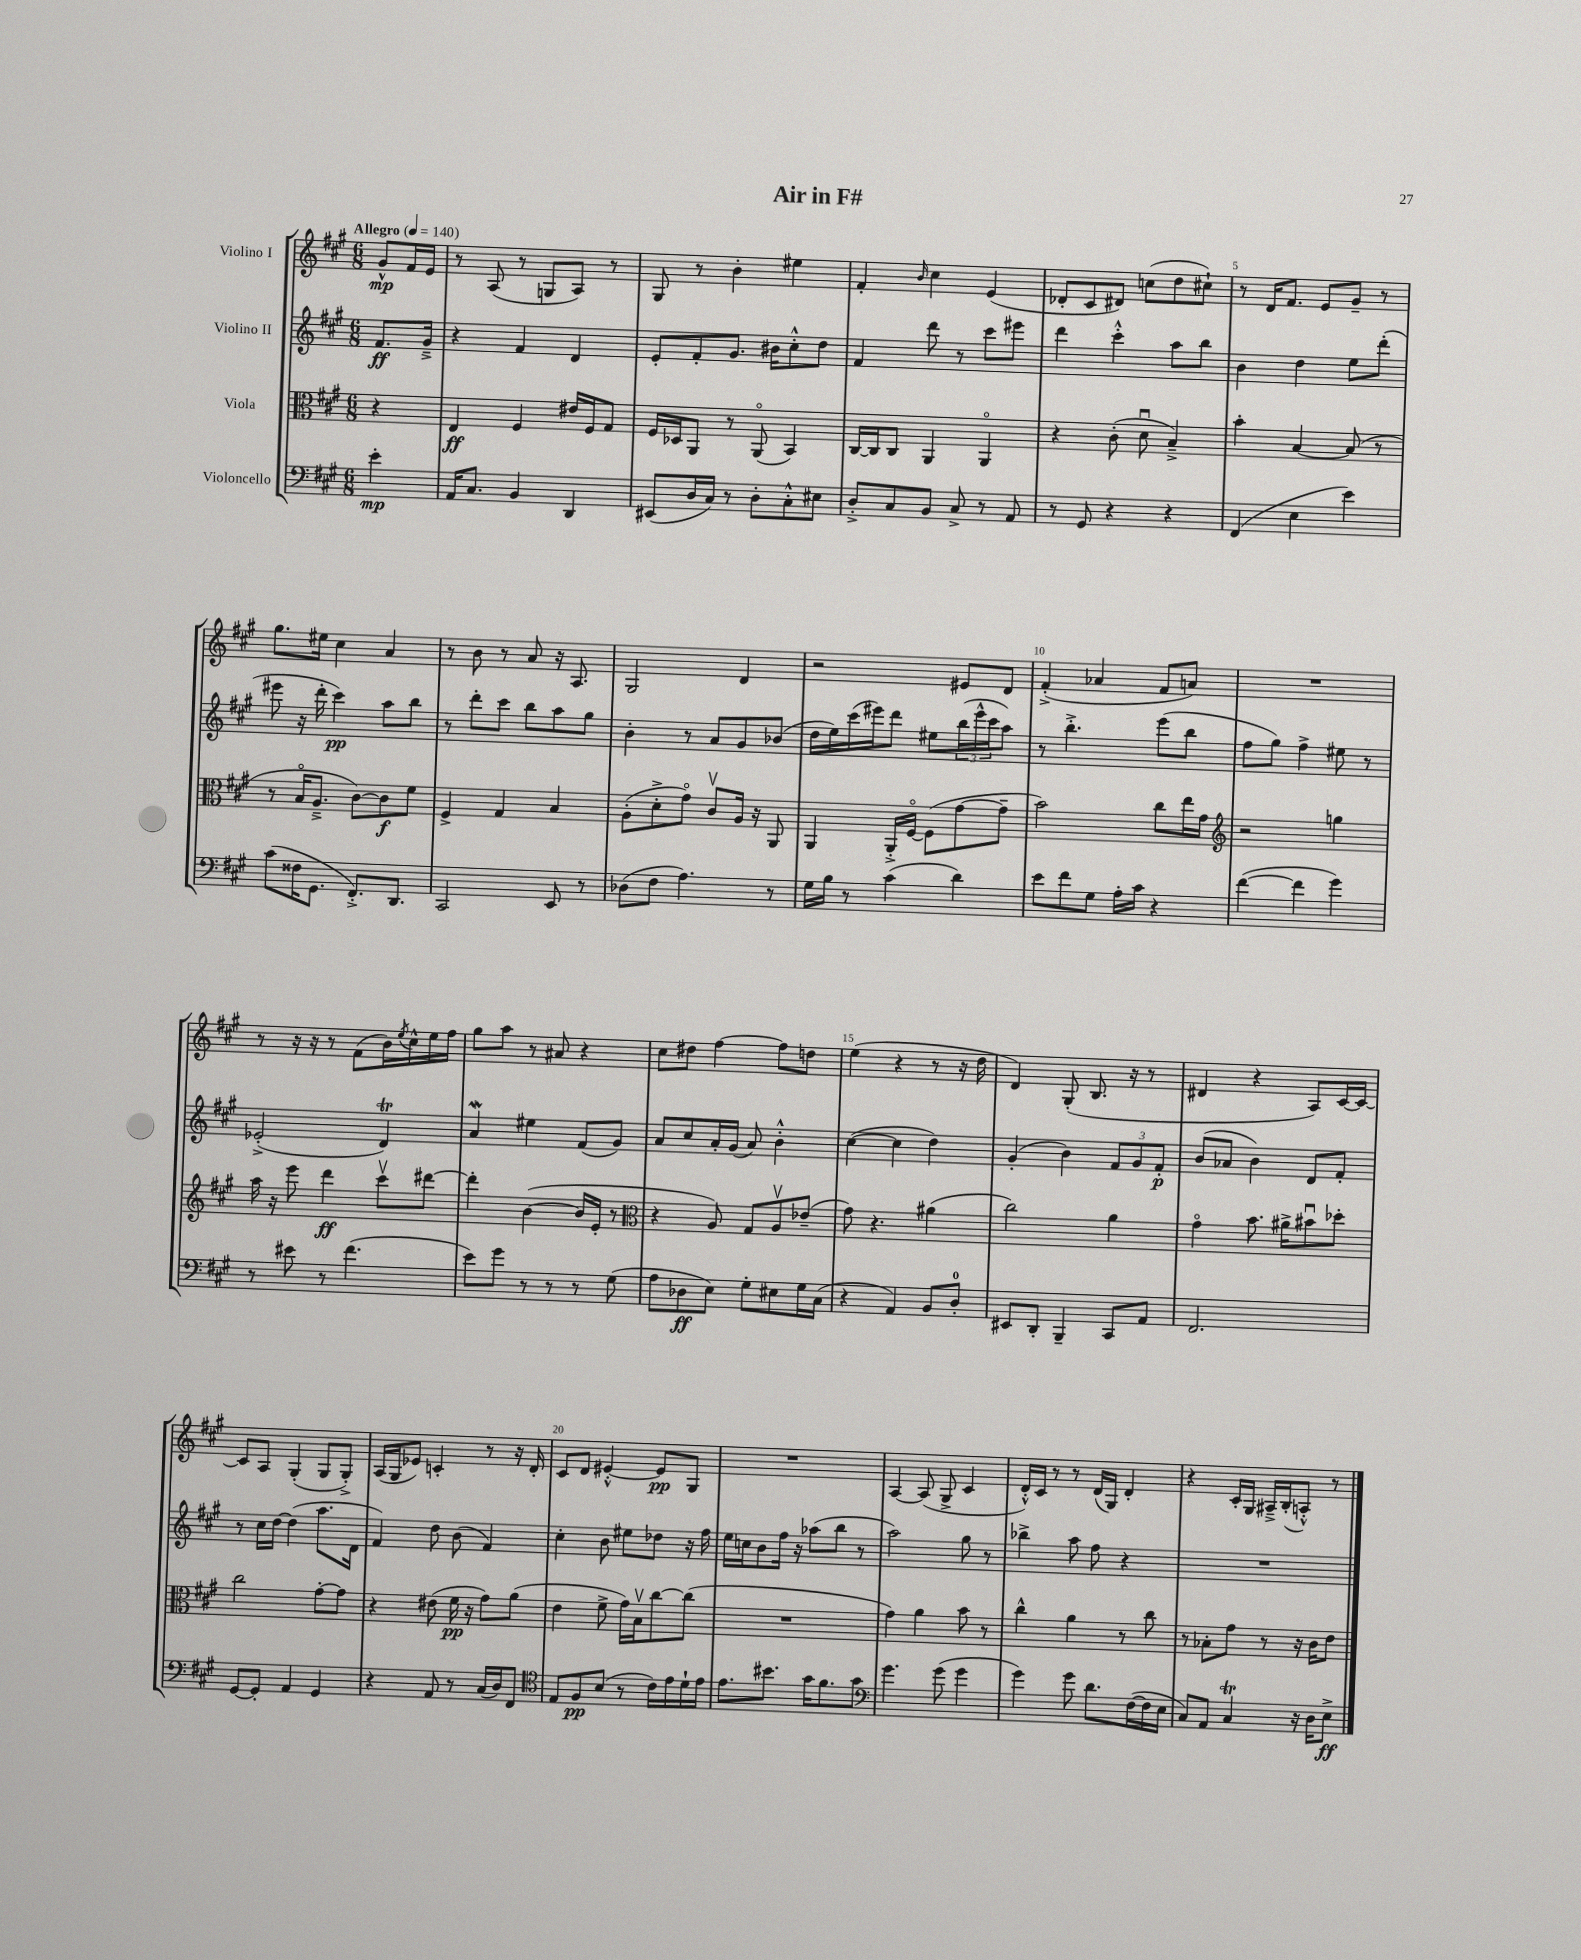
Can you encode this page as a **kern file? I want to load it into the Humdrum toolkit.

**kern	**kern	**kern	**kern
*staff4	*staff3	*staff2	*staff1
*clefF4	*clefC3	*clefG2	*clefG2
*k[f#c#g#]	*k[f#c#g#]	*k[f#c#g#]	*k[f#c#g#]
*M6/8	*M6/8	*M6/8	*M6/8
*MM140	*MM140	*MM140	*MM140
4e'	4r	8.f#	8g#^^
.	.	.	16f#
.	.	16g#~^	16e
=	=	=	=
16AA	4E	4r	8r
8.C#	.	.	.
.	.	.	(8A
4BB	4F#	4f#	8r
.	.	.	8G
4DD	16e#	4d	8A)
.	16F#	.	.
.	8G#	.	8r
=	=	=	=
(8EE#	16F#	8e'	8G#
.	16D-	.	.
16D	8AA	8f#'	8r
16C#)	.	.	.
8r	8r	8.g#	4b'
8D'	(8AAo	.	.
.	.	16b#	.
8C#'^^	4BB)	8cc#'^^	4ee#
8E#	.	8dd	.
=	=	=	=
8D'^	[16C#	4f#	4f#'
.	16C#]	.	.
8C#	8C#	.	.
.	.	.	16qqb
8BB	4AA	8ddd	4cc#
8C#^	.	8r	.
8r	4AAo	8ccc#	(4e
8AA	.	8eee#	.
=	=	=	=
8r	4r	4ddd	8d-'
8GG#	.	.	8c#
4r	(8c#'	4ccc#'^^	8d#)
.	8du	.	(8cc
4r	4B~^)	8aa	8dd
.	.	8bb	8cc#`)
=	=	=	=
(4FF#	4b'	4b	8r
.	.	.	16d
.	.	.	8.f#
4E	[4B	4dd	.
.	.	.	8e
4e)	(8B]	8ee	8g#~
.	8r	(8ddd'	8r
=	=	=	=
(8c#	8r	8eee#	8.gg#
16F##	16Bo	16r	.
8.GG#	8.A~^	16ddd'	16ee#
.	.	4ccc#)	4cc#
8.FF#'^)	[8c#)	.	.
.	8c#]	8aa	4a
8.DD	.	.	.
.	8f#	8bb	.
=	=	=	=
2CC#	4F#^	8r	8r
.	.	8ddd'	8b
.	4G#	8ccc#	8r
.	.	8bb	8a
8EE	4B	8aa	16r
.	.	.	8.A
8r	.	8gg#	.
=	=	=	=
(8D-	(8A'	4b'	2G#
8F#	8d'^	.	.
4.A)	8g#o)	8r	.
.	8c#v	8a	.
.	16A	8g#	4d
.	16r	.	.
8r	8AA	(8b-	.
=	=	=	=
16G#	4AA	16dd	2r
16B	.	16ee)	.
8r	.	(16ccc#	.
.	.	16eee#)	.
(4c#	16AA'^	8ddd	.
.	[16F#o	.	.
.	(8F#]	8ee#	.
4d)	[8g#	(24bb	8e#
.	.	24eee#^^	.
.	.	24ccc#	.
.	8g#~]	8aa)	8d
=	=	=	=
8e	2b)	8r	(4f#'^
8f#	.	4.bb'^	.
8G#	.	.	4a-
16A'	.	.	.
16c#	.	.	.
4r	8cc#	(8eee	8f#
.	16ee	8bb	8a)
.	16g#	.	.
=	=	=	=
*	*clefG2	*	*
([4f#	2r	8ff#	2.r
.	.	8gg#)	.
4f#]	.	4ff#^	.
4g#)	4gg	8ee#	.
.	.	8r	.
=	=	=	=
8r	16aa	(2e-'^	8r
.	16r	.	.
8e#	8eee	.	16r
.	.	.	16r
8r	4ddd	.	8r
(4.f#	.	.	(8f#
.	8ccc#v	4d)	16b)
.	.	.	8qee
.	.	.	16cc#^^
.	[8ddd#	.	16ee
.	.	.	16ff#
=	=	=	=
8e)	4ddd#']	4a	8gg#
8g#	.	.	8aa
8r	([4b	4ee#	8r
8r	.	.	8a#
8r	16b]	(8f#	4r
.	16e'	.	.
(8G#	8r	8g#)	.
=	=	=	=
*	*clefC3	*	*
8A	4r	8a	8cc#
8D-	.	8cc#	8dd#
8E)	8A)	16a'	[4ff#
.	.	(16g#	.
8G#'	8G#	8a)	.
8E#	8Av	4b'^^	8ff#]
16G#	(8e-~	.	8dd
(16C#	.	.	.
=	=	=	=
4r	8g#)	([4cc#	(4ee
.	4.r	.	.
4AA)	.	4cc#]	4r
8BB	(4a#	4dd)	8r
8D'	.	.	16r
.	.	.	16dd
=	=	=	=
8EE#	2cc#)	(4g#'	4d)
8DD'	.	.	.
4BBB~	.	4b)	(8G#'
.	.	.	8.B
8CC#	4a	12f#	.
.	.	.	16r
.	.	12g#	.
8AA	.	.	8r
.	.	12f#'	.
=	=	=	=
2.FF#	4g#o	(8b	4d#
.	.	8a-	.
.	8.b	4b)	4r
.	16a#^	.	.
.	8b#u	8d	8A)
.	8dd-'	8f#'	[16c#
.	.	.	16c#_
=	=	=	=
[8GG#	2cc#	8r	8c#]
8GG#']	.	16cc#	8A
.	.	[16dd	.
4AA	.	(4dd]	(4G#'
4GG#	[8g#'	8.aa	8G#
.	8g#]	.	8G#'^)
.	.	16d	.
=	=	=	=
4r	4r	4f#)	(16A
.	.	.	16G#
.	.	.	8e-)
8AA	(8e#	8dd	4c'
8r	16f#	(8b	.
.	16r	.	.
(16C#	8g#)	4f#)	8r
16D)	.	.	.
8FF#	(8a	.	16r
.	.	.	16d'
=	=	=	=
*clefC4	*	*	*
8E	4e	4cc#'	8c#
8F#	.	.	8d
(8B	8f#^	8b	[4e#'^^
8r	16g#)	8ee#	.
.	16Bv	.	.
16c#)	[8cc#	8dd-	8e#]
16e	.	.	.
16d`	(8cc#]	16r	8G#
16e	.	16ff#	.
=	=	=	=
8.e	2.r	16ee	2.r
.	.	16cc	.
.	.	8b	.
8.b#	.	.	.
.	.	16ff#	.
.	.	16r	.
16g#	.	(8aa-	.
8.f#	.	.	.
.	.	8bb	.
8g#	.	8r	.
=	=	=	=
*clefF4	*	*	*
4.g#	4g#)	2aa)	[4A
.	4a	.	(8A]
(8g#	.	.	8G#^
4g#	8b	8gg#	4c#
.	8r	8r	.
=	=	=	=
4g#)	4cc#^^	4bb-^	16d'^^)
.	.	.	16c#
.	.	.	8r
8g#	4a	8aa	8r
8.d	.	8ff#	(16d
.	.	.	16G#)
.	8r	4r	4d'
([16F#	.	.	.
16F#]	8cc#	.	.
16E	.	.	.
=	=	=	=
8C#)	8r	2.r	4r
8AA	8B-'	.	.
4C#	8g#	.	16c#'
.	.	.	16G#
.	8r	.	16A#~^
.	.	.	(16B'
16r	16r	.	8A'^^)
16D	16c#	.	.
8E^	8e	.	8r
==	==	==	==
*-	*-	*-	*-
